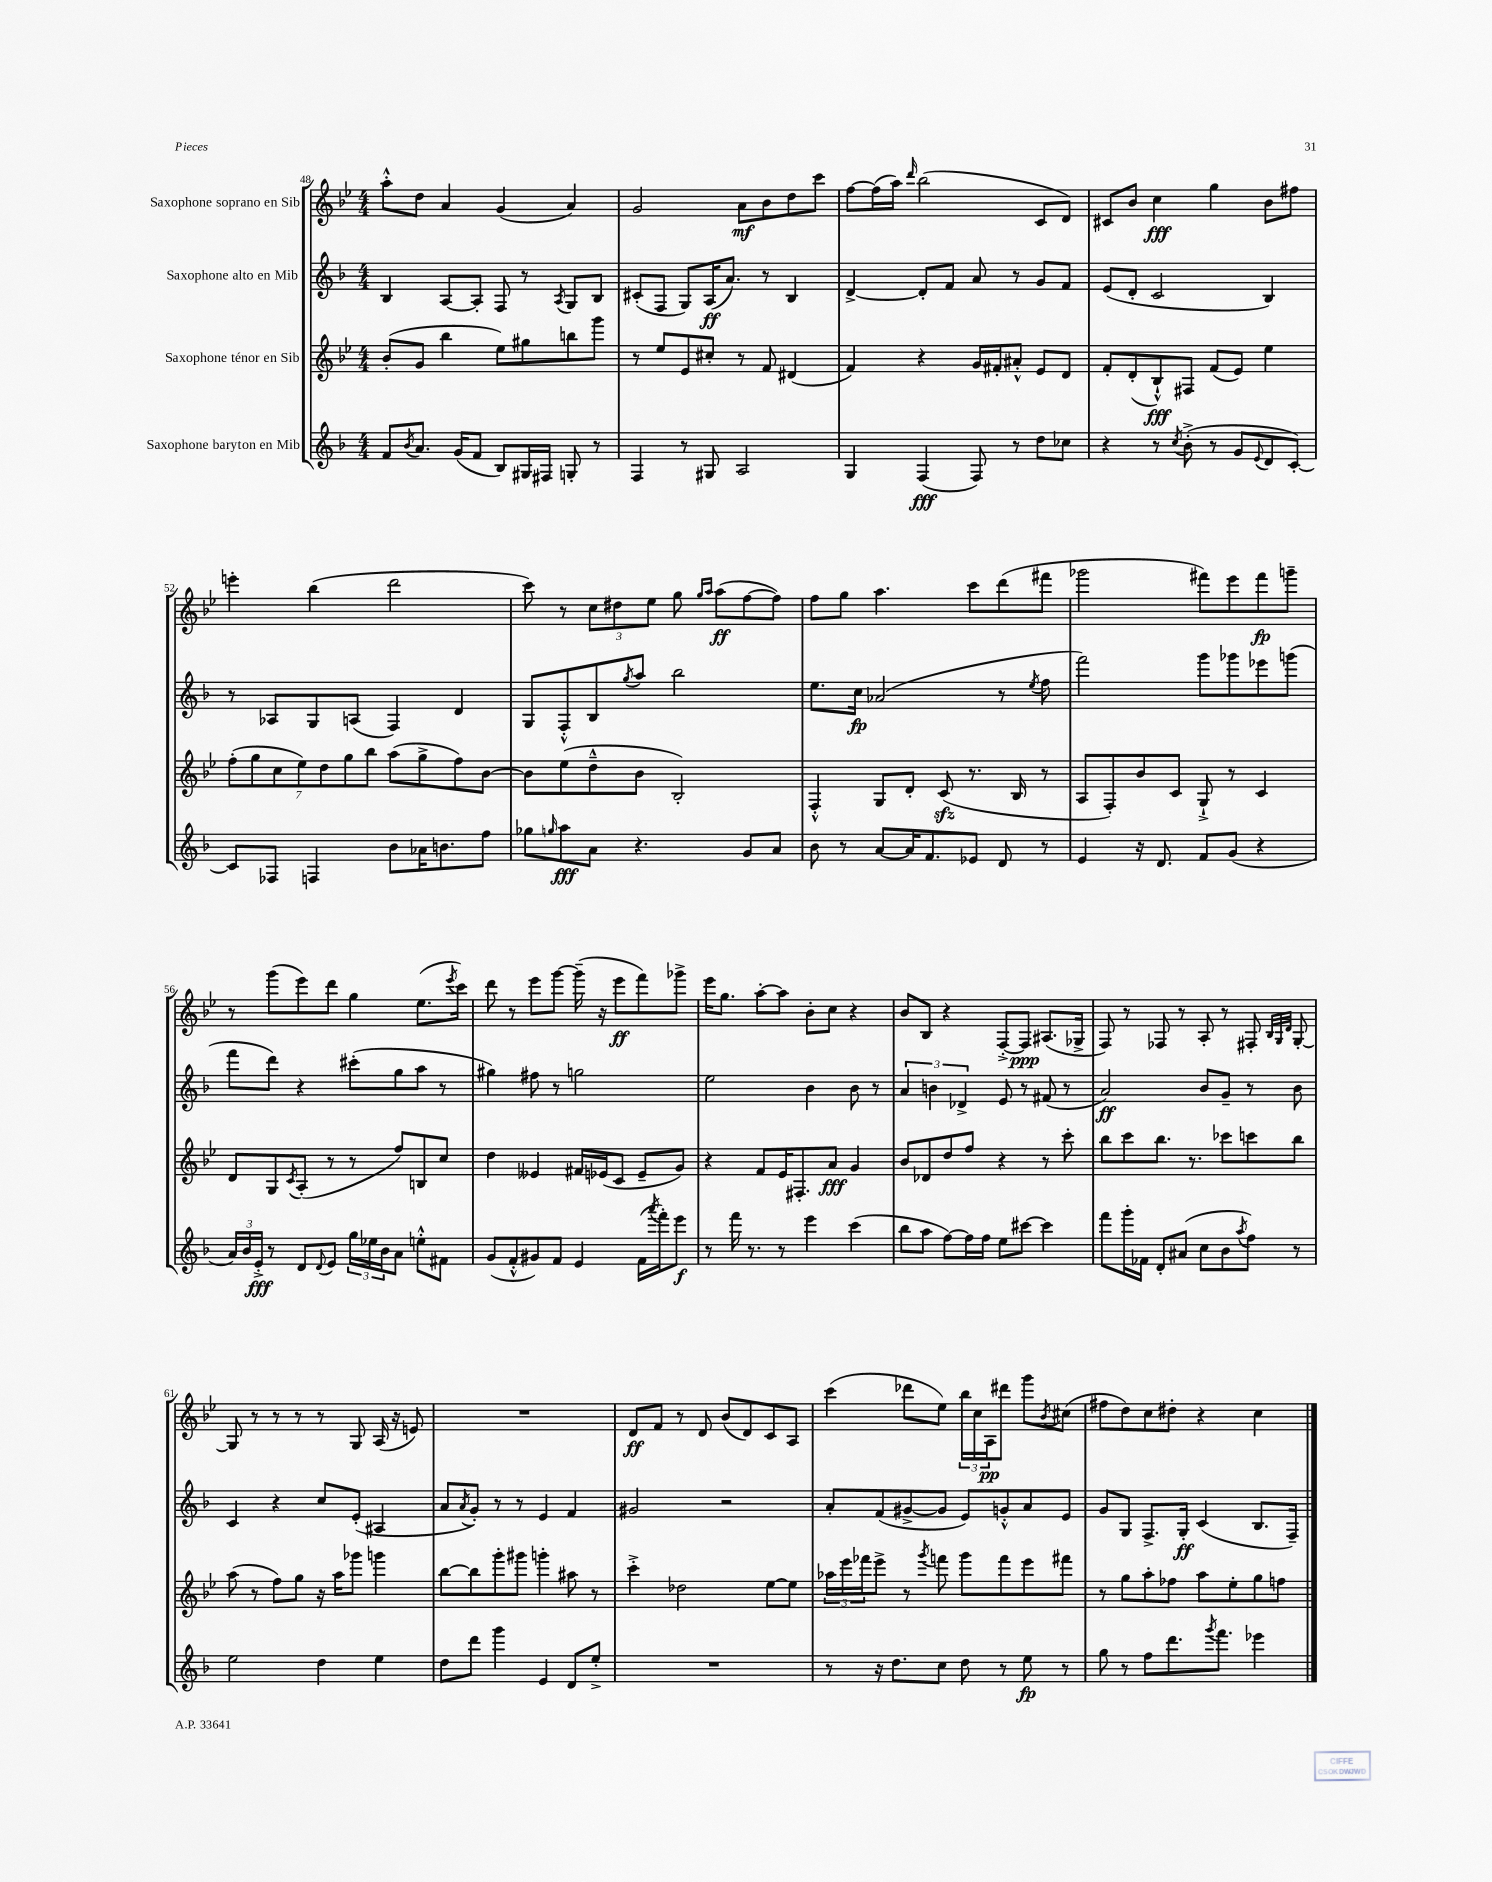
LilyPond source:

<<
\new StaffGroup <<
\new Staff = "s0" \with { instrumentName = "Saxophone soprano en Sib" } {
    \clef treble \key bes \major \numericTimeSignature \time 4/4
    a''8-.-^ d''8 a'4 g'4( a'4) |
    g'2 a'8\mf bes'8 d''8 c'''8 |
    f''8~ f''16( a''16) \grace { d'''16 } bes''2( c'8 d'8) |
    cis'8 bes'8 c''4\fff g''4 bes'8 fis''8 |
    e'''4-. bes''4( d'''2 |
    c'''8) r8 \tuplet 3/2 { c''8 dis''8 ees''8 } g''8 \grace { g''16 a''16 } a''8\ff( f''8~ f''8) |
    f''8 g''8 a''4. c'''8 d'''8( fis'''8 |
    ges'''2 fis'''8) ees'''8 fis'''8\fp g'''8-- |
    r8 g'''8( ees'''8) d'''8 g''4 ees''8.( \acciaccatura { ees'''8 } c'''16) |
    d'''8 r8 ees'''8 g'''8~ g'''16--( r16 ees'''8\ff f'''8) ges'''8-> |
    ees'''16 g''8. a''8~-. a''8 bes'8-. c''8 r4 |
    bes'8 bes8 r4 f8~-.-> f8\ppp ais8.( ges16-> |
    f8) r8 fes8 r8 a8-. r8 fis8-. \grace { bes32 g32 d'32 } g8~-. |
    g8 r8 r8 r8 r8 g8 a16( r16 e'8) |
    R1 |
    d'8\ff f'8 r8 d'8 bes'8( d'8) c'8 a8 |
    c'''4( des'''8 ees''8) \tuplet 3/2 { bes''16 c''16 a16\pp } dis'''8 g'''8 \acciaccatura { bes'8 } cis''8( |
    fis''8 d''8) c''8 dis''8-. r4 c''4 \bar "|." |
}
\new Staff = "s1" \with { instrumentName = "Saxophone alto en Mib" } {
    \clef treble \key f \major \numericTimeSignature \time 4/4
    bes4 a8~ a8-. f8 r8 \acciaccatura { a8 } g8 bes8 |
    cis'8-.( f8 g8) a16\ff( a'8.) r8 bes4 |
    d'4~-> d'8-. f'8 a'8 r8 g'8 f'8 |
    e'8( d'8-. c'2 bes4) |
    r8 aes8 g8 a8( f4) d'4 |
    g8 f8-.-^ bes8 \acciaccatura { g''8 } a''8 bes''2 |
    e''8. c''16\fp aes'2( r8 \acciaccatura { e''8 } f''8 |
    f'''2) g'''8 ges'''8 ees'''8 g'''8( |
    f'''8 d'''8) r4 cis'''8-.( g''8 a''8 r8 |
    gis''4) fis''8 r8 g''2 |
    e''2 bes'4 bes'8 r8 |
    \tuplet 3/2 { a'4 b'4 des'4-> } e'8 r8 fis'8( r8 |
    a'2\ff) bes'8 g'8-- r8 bes'8 |
    c'4 r4 c''8 e'8-.( ais4 |
    a'8 \acciaccatura { a'8 } g'8-.) r8 r8 e'4 f'4 |
    gis'2 r2 |
    a'8-. f'8( gis'8~-> gis'8 e'8) g'8-.-^ a'8 e'8 |
    g'8 g8 f8.-> g16-.\ff c'4( bes8. f16--) \bar "|." |
}
\new Staff = "s2" \with { instrumentName = "Saxophone ténor en Sib" } {
    \clef treble \key bes \major \numericTimeSignature \time 4/4
    bes'8-.( g'8 bes''4 ees''8) gis''8 b''8 g'''8 |
    r8 ees''8 ees'8 cis''8-. r8 f'8 dis'4( |
    f'4) r4 g'16 fis'16-. ais'8-.-^ ees'8 d'8 |
    f'8-. d'8-.( bes8-!-^\fff) fis8 f'8( ees'8) ees''4 |
    \tuplet 7/4 { f''8-.( g''8 c''8 ees''8) d''8 g''8 bes''8 } a''8( g''8-> f''8) bes'8~ |
    bes'8 ees''8( d''8---^ bes'8 bes2-.) |
    f4-.-^ g8 d'8-. c'8\sfz( r8. bes16 r8 |
    a8 f8-.) bes'8 c'8 g8-!-> r8 c'4 |
    d'8 g8 \acciaccatura { c'8 } a8-.( r8 r8 f''8) b8 c''8 |
    d''4 eeses'4 fis'16 ees'16( c'8 ees'8-- g'8) |
    r4 f'8 ees'16 fis8.-. a'8\fff g'4 |
    bes'8 des'8 d''8 f''8 r4 r8 c'''8-. |
    bes''8 c'''8 bes''8. r8. ces'''8 c'''8 bes''8 |
    a''8( r8 f''8) g''8 r16 a''16 ges'''8 g'''4 |
    bes''8~ bes''8 g'''8-. gis'''8 g'''4-. ais''8 r8 |
    c'''4-.-> des''2 ees''8~ ees''8 |
    \tuplet 3/2 { aes''16 ees'''16 fes'''16 } ees'''8-> r8 \acciaccatura { g'''8 } f'''8 g'''8 f'''8 ees'''8 fis'''8 |
    r8 g''8 a''8-. fes''8 a''8 ees''8-. g''8 f''8 \bar "|." |
}
\new Staff = "s3" \with { instrumentName = "Saxophone baryton en Mib" } {
    \clef treble \key f \major \numericTimeSignature \time 4/4
    f'8 \acciaccatura { bes'8 } a'8. g'16( f'8 bes8) gis16 fis16 g8-. r8 |
    f4 r8 gis8 a2 |
    g4 f4\fff( f8) r8 d''8 ces''8 |
    r4 r8 \acciaccatura { c''8 } bes'8-.->( r8 g'8 \appoggiatura { e'8 } d'8 c'8~-.) |
    c'8 fes8 f4 bes'8 aes'16 b'8. f''8 |
    ges''8 \grace { g''16 } a''8\fff a'8 r4. g'8 a'8 |
    bes'8 r8 a'8~ a'16 f'8. ees'8 d'8 r8 |
    e'4 r16 d'8. f'8 g'8( r4 |
    \tuplet 3/2 { a'16) bes'16 e'16-.->\fff } r8 d'8 \appoggiatura { d'8 } e'8 \tuplet 3/2 { g''16 ees''16 bes'16 } a'8 e''8-.-^ fis'8 |
    g'8( f'8-.-^ gis'8) f'8 e'4 f'16( \acciaccatura { a'''8 } f'''16-.) e'''8\f |
    r8 f'''16 r8. r8 e'''4 c'''4( |
    bes''8 a''8 f''8~) f''16 f''16 e''8 cis'''8~ cis'''4 |
    f'''8 g'''16-. fes'16 d'8-. ais'8( c''8 bes'8 \acciaccatura { a''8 } f''8) r8 |
    e''2 d''4 e''4 |
    d''8 d'''8 g'''4 e'4 d'8 e''8-.-> |
    R1 |
    r8 r16 d''8. c''8 d''8 r8 e''8\fp r8 |
    g''8 r8 f''8 d'''8. \acciaccatura { g'''8 } f'''8. ees'''4 \bar "|." |
}
>>
>>
\layout { \context { \Score currentBarNumber = #48 } }
